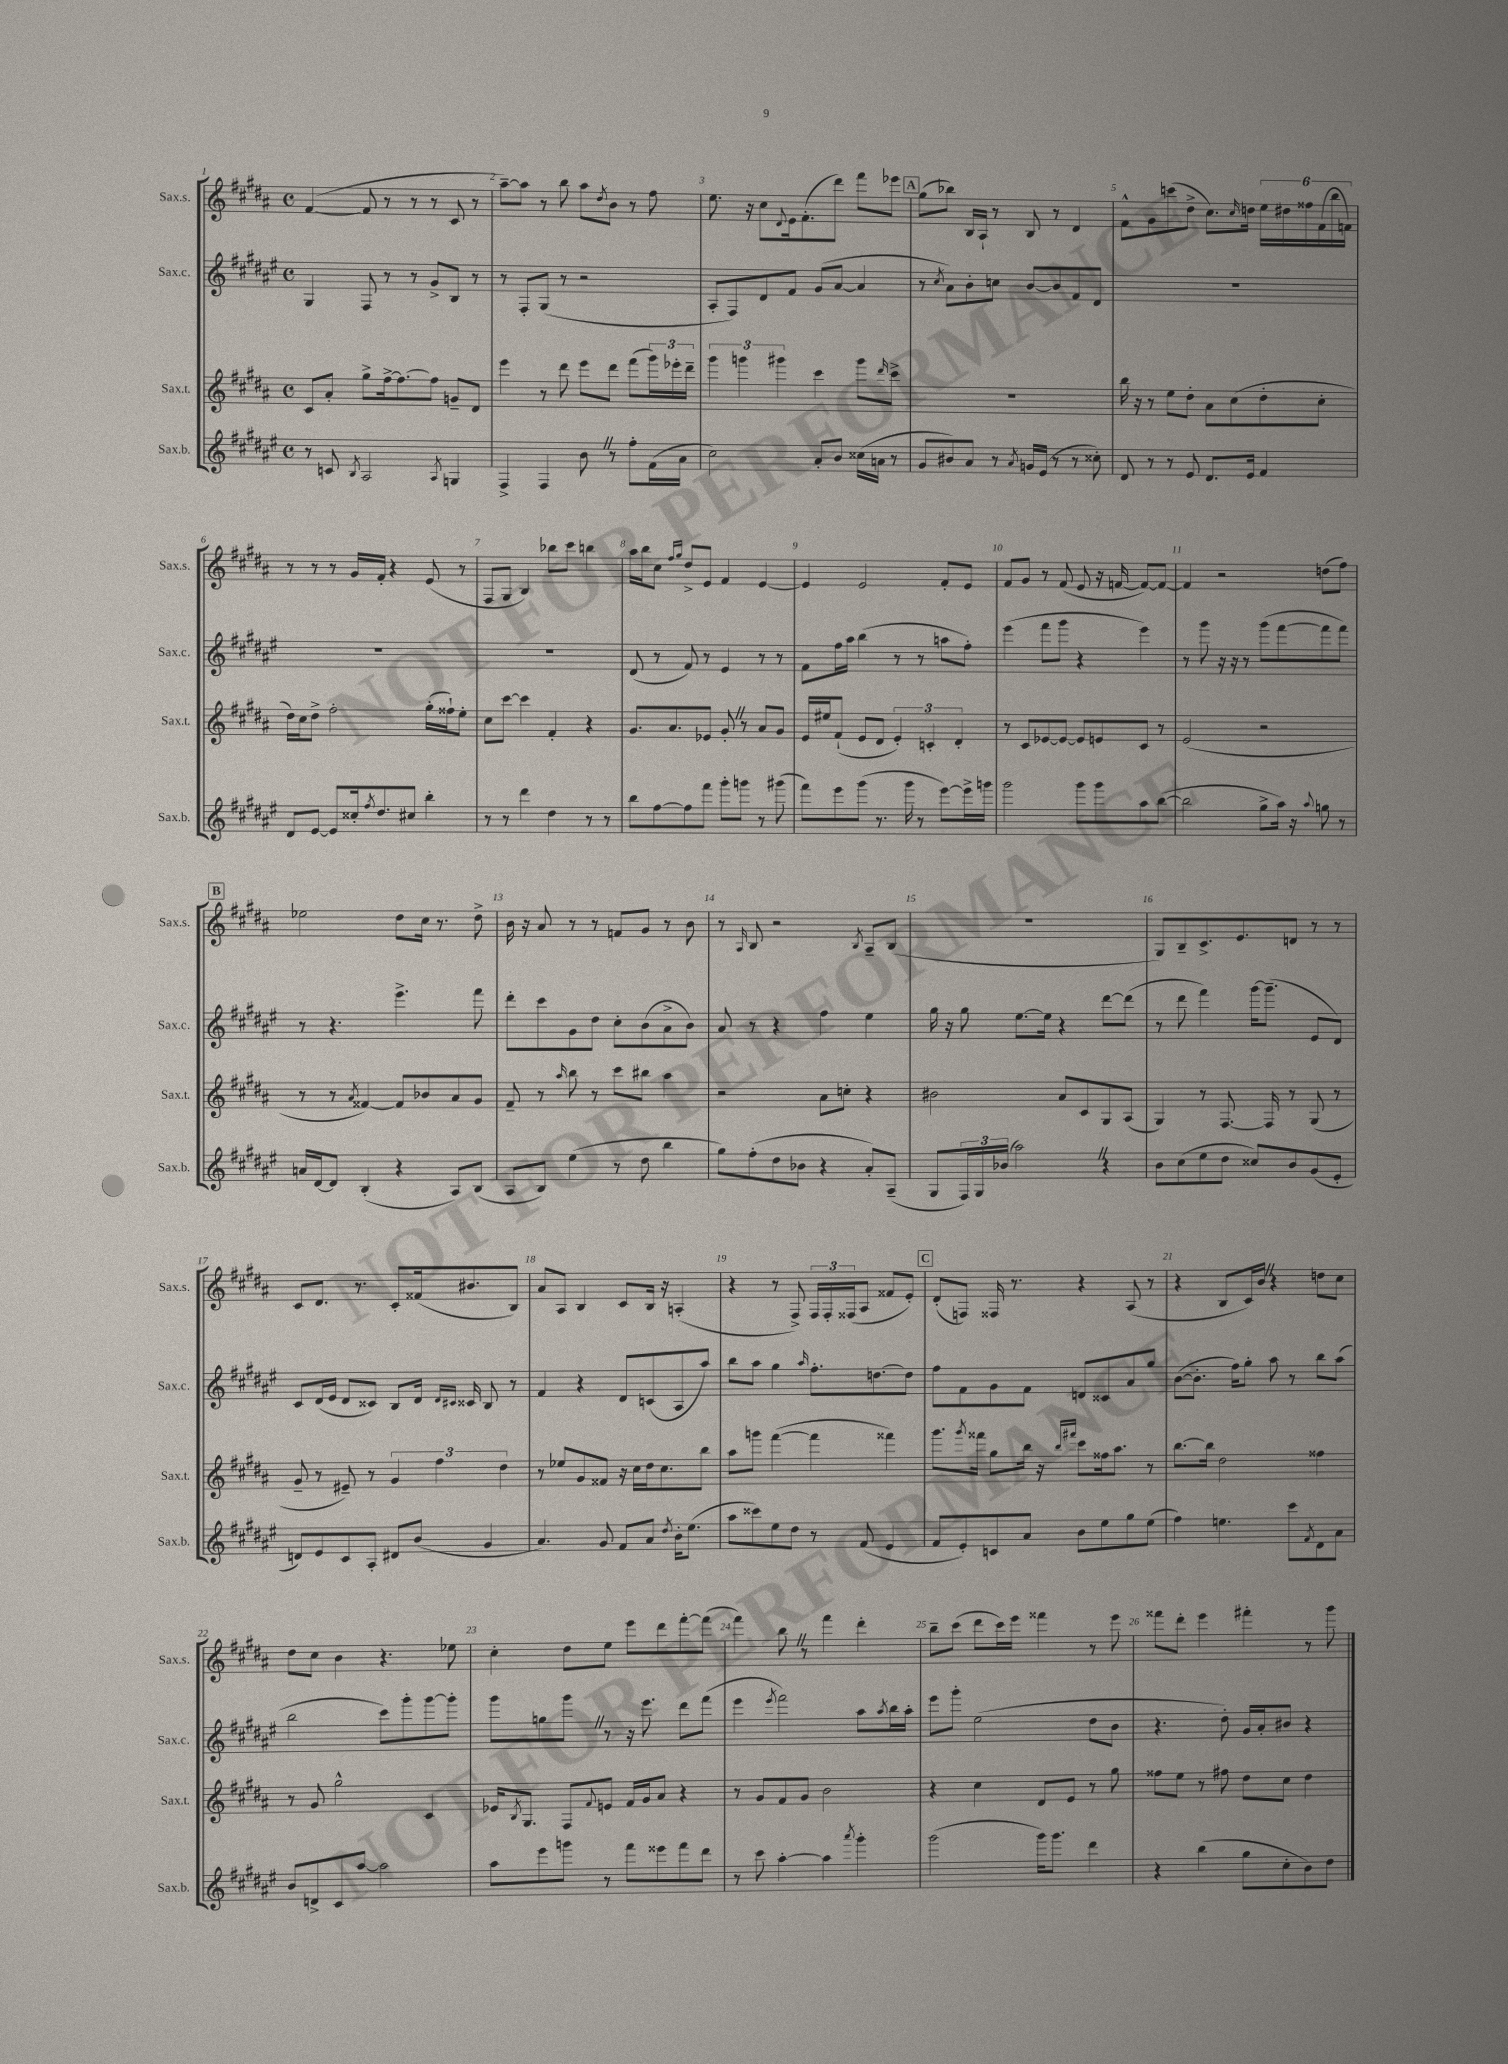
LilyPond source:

<<
\new StaffGroup <<
\new Staff = "s0" \with { instrumentName = "Sax.s." shortInstrumentName = "Sax.s." } {
    \clef treble \key b \major \defaultTimeSignature \time 4/4
    fis'4~( fis'8 r8 r8 r8 cis'8 r8 |
    ais''8~--) ais''8 r8 b''8 ais''8 \acciaccatura { dis''8 } b'8 r8 fis''8 |
    e''8. r16 cis''8 \appoggiatura { dis'8 } e'16 fis'8.-.( dis'''8) fis'''8 ees'''8 |
    \mark \markup { \box "A" } gis''8( bes''8) b16 ais16-! r8 b8 r8 dis'4 |
    fis'8-^ gis'8 c'''8( dis''8-> cis''8.) \grace { cis''16 } d''16 \tuplet 6/4 { e''16 dis''16 fisis''16 fis'16( b''16 f'16) } |
    r8 r8 r8 gis'16 fis'16-. r4 e'8( r8 |
    fis8 gis8 b4) bes''8 cis'''8 b''4 |
    ais''16 b''16 cis''8 \grace { fis''16 gis''16 } dis''8-> e'8 fis'4 e'4~ |
    e'4 e'2 fis'8-. e'8 |
    fis'8 gis'8 r8 fis'8( e'8 r16 f'16~ f'8~) f'8~ |
    f'4 r2 d''8( fis''8) |
    \mark \markup { \box "B" } ees''2 dis''8 cis''16 r8. dis''8-> |
    b'16 r16 ais'8 r8 r8 f'8 gis'8 r8 b'8 |
    r8 \grace { ais16 } b8 r2 \acciaccatura { b8 } ais8-- b8( |
    R1 |
    gis8) b8-- cis'8.-> e'8. d'8 r8 r8 |
    cis'8 dis'8. r8. cis'8-. fisis'16( bis'8. b8) |
    ais'8 ais8 b4 cis'8 b16 r16 a4-.( |
    r4 r8 fis8->) \tuplet 3/2 { fis16 fis16-. fisis16( } ais8 fisis'8 e'8-.) |
    \mark \markup { \box "C" } dis'8-.( f8) fisis16 r8. r4 ais8( r8 |
    r4 b8 cis'16) b'16 \once \override BreathingSign.text = \markup { \musicglyph "scripts.caesura.straight" } \breathe r4 d''8 cis''8 |
    dis''8 cis''8 b'4 r4. ees''8 |
    cis''4-. dis''8 e''8 e'''8 dis'''8 fis'''8~-. fis'''8( |
    fis'''4) b''8 \once \override BreathingSign.text = \markup { \musicglyph "scripts.caesura.straight" } \breathe r8 fis'''4 dis'''4-. |
    b''8-- cis'''8( dis'''8 cis'''16) e'''16 fisis'''4 r8 e'''8 |
    fisis'''8 dis'''8-. e'''4 fis'''4-. r8 gis'''8 \bar "|." |
}
\new Staff = "s1" \with { instrumentName = "Sax.c." shortInstrumentName = "Sax.c." } {
    \clef treble \key fis \major \defaultTimeSignature \time 4/4
    gis4 fis8 r8 r8 gis'8-> b8 r8 |
    r8 fis8-. gis8( r8 r2 |
    ais8-. fis8) dis'8 fis'8 gis'8( ais'8~ ais'4 |
    \mark \markup { \box "A" } r8 \acciaccatura { cis''8 } ais'8) b'8-. c''8 b'8~ b'8 fis'8 dis'8 |
    R1 |
    R1 |
    R1 |
    dis'8( r8 fis'8) r8 eis'4 r8 r8 |
    fis'8 fis''16 ais''16 b''4( r8 r8 a''8 fis''8-.) |
    eis'''4( fis'''8 gis'''8 r4 eis'''4) |
    r8 gis'''8 r16 r16 r8 gis'''8( fis'''8~ fis'''8 fis'''8) |
    \mark \markup { \box "B" } r8 r4. eis'''4.-> fis'''8 |
    dis'''8-. cis'''8 gis'8 dis''8 cis''8-. b'8( ais'8-> b'8) |
    ais'8 r8 r4 fis''4 eis''4 |
    gis''16 r16 gis''8 eis''8.~ eis''16 r4 dis'''8~ dis'''8( |
    r8 dis'''8 fis'''4) gis'''16~ gis'''8.--( eis'8 dis'8) |
    cis'8 dis'16( eis'16 dis'8 cisis'8) b8 dis'16 \grace { dis'16 cis'16 } cisis'16 b8 r8 |
    fis'4 r4 dis'8 c'8( ais8 ais''8) |
    b''8 ais''8 gis''4 \grace { ais''16 } fis''8.-. d''8.~ d''8 |
    \mark \markup { \box "C" } fis''8 fis'8 gis'8 fis'8 d'8 cisis'8 ais'8 gis''8 |
    b'8~( b'8.-. fis''16) gis''8-. ais''8 r8 b''8 ais''8( |
    b''2 cis'''8) gis'''8-. gis'''8~ gis'''8-. |
    gis'''8 g''8 gis'''8 \once \override BreathingSign.text = \markup { \musicglyph "scripts.caesura.straight" } \breathe r8 r16 eis'''8. dis'''8 fis'''8( |
    eis'''4 \acciaccatura { eis'''8 } fis'''2) ais''8 \acciaccatura { ais''8 } b''16 ais''16-. |
    eis'''8 gis'''8-. eis''2( dis''8 b'8 |
    r4. dis''8-.) gis'16 ais'16-. bis'8 r4 \bar "|." |
}
\new Staff = "s2" \with { instrumentName = "Sax.t." shortInstrumentName = "Sax.t." } {
    \clef treble \key b \major \defaultTimeSignature \time 4/4
    cis'8 ais'8-. gis''8-> fis''16~-> fis''8.~ fis''8 g'8-- dis'8 |
    e'''4 r8 dis'''8 e'''8 dis'''8 fis'''8( \tuplet 3/2 { gis'''16) ees'''16-. dis'''16-- } |
    \tuplet 3/2 { gis'''4 g'''4 gis'''4 } cis'''4 gis'''8 \grace { dis'''16 } cis'''8-> |
    \mark \markup { \box "A" } R1 |
    b''16 r16 r8 e''8 dis''8-. ais'8 cis''8( dis''8-. cis''8-. |
    dis''16) cis''16 dis''8-> fis''2-. gis''16-.( fisis''16-!) e''8-. |
    cis''8 cis'''8~ cis'''4 fis'4-. r4 |
    gis'8. ais'8. ees'8 gis'8-. \once \override BreathingSign.text = \markup { \musicglyph "scripts.caesura.straight" } \breathe r8 ais'8 gis'8 |
    e'16 eis''16 fis'8-!( e'8 dis'8 \tuplet 3/2 { e'4-.) c'4-. dis'4-. } |
    r8 cis'8 ees'8~ ees'8~ ees'8 e'8 cis'8 r8 |
    e'2( r2 |
    \mark \markup { \box "B" } r8 r8 \acciaccatura { ais'8 } fisis'4~) fisis'8 bes'8 ais'8 gis'8 |
    fis'8-- r8 \grace { ais''16 } b''8 r8 cis'''8 bis''8 ais''4 |
    r2 ais'8 c''8-. r4 |
    bis'2 ais'8 cis'8 gis8 ais8( |
    gis4) r8 fis8.~ fis16 r8 gis8( r8 |
    gis'8-- r8 eis'8--) r8 \tuplet 3/2 { gis'4 fis''4 dis''4 } |
    r8 ees''8 gis'8 fisis'8 r16 cis''16 dis''16 cis''8. b''8 |
    ais''8 g'''8 fis'''4~( fis'''4 fisis'''4) |
    \mark \markup { \box "C" } gis'''8. \acciaccatura { gis'''8 } fisis'''16 gis''8 b''16 r16 \grace { b''16 fis'''16 } cis'''8 fisis''16 ais''8. r8 |
    b''8.~ b''16 dis''2 fisis''4 |
    r8 gis'8 gis''2-^ cis'4 |
    ees'16 \acciaccatura { b8 } gis8. fis8 \appoggiatura { fis'8 } e'8 fis'16 gis'16 ais'8 r4 |
    r8 gis'8 fis'8 gis'8 b'2 |
    r4 cis''4 dis'8 e'8 r8 gis''8 |
    fisis''8 e''8 r8 fis''8 dis''8 cis''8 dis''4 \bar "|." |
}
\new Staff = "s3" \with { instrumentName = "Sax.b." shortInstrumentName = "Sax.b." } {
    \clef treble \key fis \major \defaultTimeSignature \time 4/4
    r8 c'8 \acciaccatura { b8 } ais2 \acciaccatura { ais8 } g4 |
    fis4-> fis4 b'8 \once \override BreathingSign.text = \markup { \musicglyph "scripts.caesura.straight" } \breathe r8 fis''8-. fis'16( ais'16 |
    cis''2) ais'8-. b'8 cisis''16( a'16 r8 |
    \mark \markup { \box "A" } gis'8 bis'8) ais'8 r8 \acciaccatura { ais'8 } g'16 eis'16( r8 r8 cisis''8-.) |
    dis'8 r8 r8 eis'8 dis'8. eis'16 fis'4 |
    dis'8 eis'8~ eis'8 cisis''16-. \acciaccatura { fis''8 } dis''8. cis''8 b''4-. |
    r8 r8 dis'''4 dis''4 r8 r8 |
    b''8 fis''8~ fis''8 fis'''8 gis'''8-. g'''8 r8 gis'''8( |
    fis'''8) eis'''8 gis'''8( r8. gis'''16 r8 eis'''8~) eis'''16-> g'''16 |
    gis'''2 gis'''8 gis'''8 ais''8 b''8~( |
    b''2 gis''8-> ais''16) r16 \appoggiatura { ais''8 } g''8 r8 |
    \mark \markup { \box "B" } a'16 dis'16~ dis'8 b4-.( r4 ais8) b8( |
    ais8 b8) eis''4( r8 dis''8 b''4 |
    gis''8) fis''8-.( dis''8 bes'8 r4 ais'8-.) ais8--( |
    gis8 \tuplet 3/2 { fis16) gis16 bes'16( } ais''2) \once \override BreathingSign.text = \markup { \musicglyph "scripts.caesura.straight" } \breathe r4 |
    b'8 cis''8( eis''8 dis''8 cisis''8) b'8 gis'8( eis'8-. |
    d'8) eis'8 cis'8 ais8-. dis'8 b'8( gis'4 |
    ais'4.) gis'8 fis'8 ais'8 \acciaccatura { dis''8 } b'16-. eis''8.( |
    ais''8 cisis'''8) eis''8 dis''8 r8 fis'8( eis'4 |
    \mark \markup { \box "C" } fis'8 eis'8-.) c'8 ais'8 b'8 eis''8 gis''8 eis''8( |
    fis''4) e''4. cis'''8 \acciaccatura { fis'8 } dis'8 ais'8 |
    b'8 d'8-> cis'8 ais''8~ ais''2 |
    ais''8 eis'''8 g'''8 r8 fis'''8 eisis'''8 fis'''8 dis'''8 |
    r8 cis'''8 ais''4~-. ais''4 \acciaccatura { ais'''8 } gis'''4-. |
    gis'''2( gis'''16) gis'''8. dis'''4 |
    r4 b''4( gis''8 cis''8-. b'8) dis''8 \bar "|." |
}
>>
>>
\layout { \context { \Score \override BarNumber.break-visibility = ##(#f #t #t) barNumberVisibility = #all-bar-numbers-visible } }
